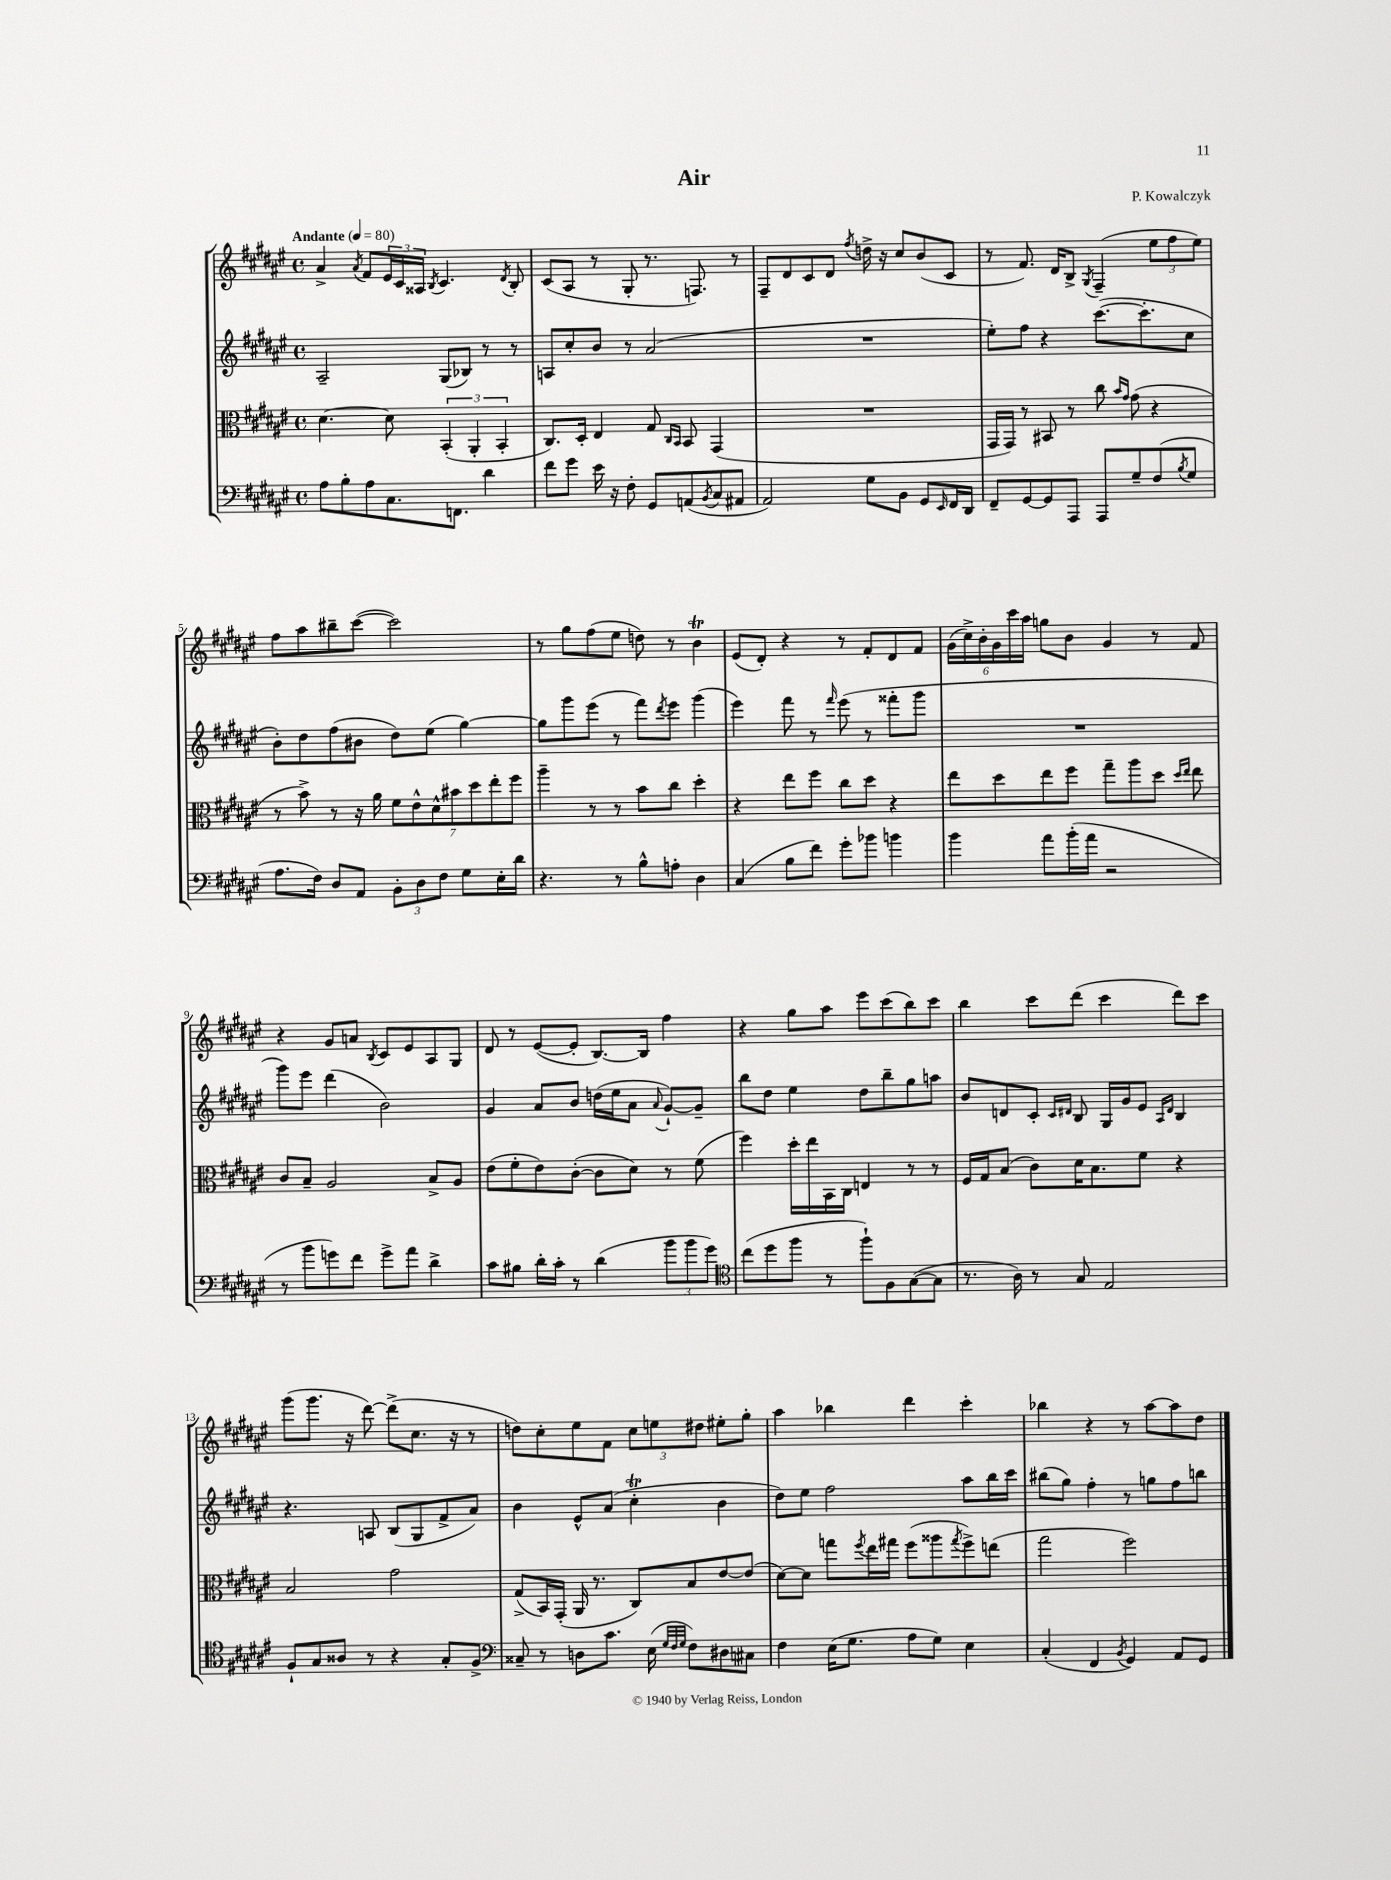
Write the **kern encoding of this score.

**kern	**kern	**kern	**kern
*staff4	*staff3	*staff2	*staff1
*clefF4	*clefC3	*clefG2	*clefG2
*k[f#c#g#d#a#e#]	*k[f#c#g#d#a#e#]	*k[f#c#g#d#a#e#]	*k[f#c#g#d#a#e#]
*M4/4	*M4/4	*M4/4	*M4/4
*met(c)	*met(c)	*met(c)	*met(c)
*MM80	*MM80	*MM80	*MM80
8A#	[4.d#	2A#~	4a#^
8B'	.	.	.
.	.	.	8qa#
8A#	.	.	8f#
8.C#	8d#]	.	24e#
.	.	.	24c#
.	.	.	24A##
.	.	.	8qB
.	(6BB'	(8G#	4.c#
8.FF	.	.	.
.	.	8B-)	.
.	6AA#'	.	.
4d#	.	8r	.
.	6BB'	.	.
.	.	.	8qd#
.	.	8r	8B'
=	=	=	=
8f#	8.C#)	8A	(8c#
8g#	.	8cc#'	8A#
.	16D#'	.	.
16e#	4E#	8b	8r
16r	.	.	.
8F#'	.	8r	8G#'
8GG#	8G#	(2a#	8.r
.	16qqC#	.	.
.	16qqBB	.	.
(8AA	8BB	.	.
.	.	.	8.F)
8qBB	.	.	.
8C#	(4GG#	.	.
8AA#	.	.	8r
=	=	=	=
2AA#)	1r	1r	8F#~
.	.	.	8d#
.	.	.	8c#
.	.	.	8d#
.	.	.	8qff#
8G#	.	.	16dd^
.	.	.	16r
8BB	.	.	8cc#
8GG#	.	.	(8b
16qqEE#	.	.	.
16FF#	.	.	8c#
16DD#	.	.	.
=	=	=	=
8FF#~	16GG#	8ee#')	8r
.	16GG#)	.	.
[8GG#	8r	8ff#	8.f#)
8GG#]	8BB#	4r	.
.	.	.	16d#
8AAA#	8r	.	8B^
.	.	.	8qG#
8AAA#	8cc#	([8.ccc#	(4F#~
.	16qqb	.	.
.	16qqg#	.	.
8G#~	(8g#	.	.
.	.	8.ccc#']	.
(8F#	4r	.	12ee#
.	.	.	12ff#
8qB	.	.	.
8G#	.	8cc#	.
.	.	.	12ee#)
=	=	=	=
8.A#	8r	8b')	8ff#
.	8b^)	8dd#	8aa#
16F#)	.	.	.
8D#	8r	(8ff#	8bb#~
8AA#	16r	8b#	([8ccc#
.	16a#	.	.
12BB'	14f#	8dd#)	2ccc#])
.	14e#^^	.	.
12D#	.	.	.
.	.	(8ee#	.
.	14d#^^	.	.
12F#	.	.	.
.	14b#	.	.
8G#	.	[4gg#)	.
.	14dd#	.	.
.	14ee#'	.	.
16E#'	.	.	.
.	14ff#	.	.
16d#	.	.	.
=	=	=	=
4.r	4aa#~	8gg#]	8r
.	.	8ggg#	8gg#
.	8r	(8eee#	(8ff#
8r	8r	8r	8ee#
8B^^	8b	8fff#)	8dd)
.	.	8qddd#	.
8A'	8cc#	8eee#	8r
4D#	4dd#'	(4ggg#	4b
=	=	=	=
(4C#	4r	4eee#)	(8e#
.	.	.	8d#')
8B	8ee#	8fff#	4r
8f#)	8ff#	8r	.
.	.	16qqfff#	.
8g#'	8cc#	(8eee#	8r
8b-	8dd#	8r	8f#'
4b	4r	8fff##'	8d#
.	.	8ggg#	8f#
=	=	=	=
4b	8ee#	1r	(24g#
.	.	.	24cc#^)
.	.	.	24b'
.	8dd#	.	24g#
.	.	.	24ccc#
.	.	.	24aa#
8a#	8ee#	.	8gg
(16b'	8ff#	.	8b
16a#	.	.	.
2r	8gg#~	.	4g#
.	8aa#	.	.
.	8dd#	.	8r
.	16qqdd#	.	.
.	16qqee#	.	.
.	8ee#	.	8f#
=	=	=	=
8r	8c#	8ggg#)	4r
8b	8B~	8eee#	.
8g)	2A#	(4ddd#	8g#
8f#	.	.	8a
.	.	.	8qB
8g^	.	2b)	8c#
8a#	.	.	8e#
4d#^	8B^	.	8A#
.	8A#	.	8G#
=	=	=	=
8c#	(8e#	4g#	8d#
8B#	8f#'	.	8r
16d#'	8e#)	8a#	([8e#
16c#'	.	.	.
8r	([8c#'	8b	8e#']
(4d#	8c#]	(16dd	[8.B)
.	.	16ee#	.
.	8d#)	8a#	.
.	.	.	16B]
.	.	8qqa#	.
12b	8r	[8g#`)	4ff#
12b	.	.	.
.	(8f#	8g#~]	.
12g#)	.	.	.
=	=	=	=
*clefC4	*	*	*
(8cc#	4ff#)	8bb	4r
8dd#	.	8dd#	.
8ff#	16dd#'	4ee#	8gg#
.	16ee#	.	.
8r	16BB	.	8aa#
.	16C#	.	.
8ff#`)	4E	8dd#	8eee#
8F#	.	8bb~	(8ccc#
([8G#	8r	8gg#	8bb)
8G#]	8r	8aa	8ccc#
=	=	=	=
8.r	16F#	8b	4bb
.	16G#	.	.
.	(8B	8d	.
16A#)	.	.	.
8r	8c#)	8c#'	8ccc#
.	.	16qqc#	.
.	.	16qqd#	.
8G#	16d#	8B	(8ddd#
.	8.B	.	.
2E#	.	16G#	4ccc#
.	.	16g#	.
.	8f#	8e#	.
.	.	16qqA#	.
.	.	16qqd#	.
.	4r	4B	8ddd#)
.	.	.	8ccc#
=	=	=	=
8F#`	2B	4.r	(8ggg#
8G#	.	.	8.ggg#
8A##	.	.	.
.	.	.	16r
8r	.	8A	[8ddd#)
4r	2g#	(8B	(8ddd#^]
.	.	8G#	8.cc#
8G#'	.	8f#^	.
.	.	.	16r
8F#^	.	8a#)	8r
=	=	=	=
*clefF4	*	*	*
8C##~	(8G#^	4b	8dd)
8r	16BB)	.	8cc#'
.	(16GG#'	.	.
8D	16AA#	8e#^^	8ee#
.	8.r	.	.
8.c#	.	(8a#	8f#
.	8C#)	4cc#'	12cc#
(16E#	.	.	.
.	.	.	12ee
32qqG#	.	.	.
32qqF#	.	.	.
32qqG#	.	.	.
8F#)	8B	.	.
.	.	.	12dd#
8D#	[8e#	4b	8ee#'
8C#	(8e#]	.	8gg#'
=	=	=	=
4F#	[8d#)	8dd#)	4aa#
.	8d#]	8ee#	.
(16E#	8gg	2ff#	4bb-
8.G#	.	.	.
.	8qff#	.	.
.	16ee#	.	.
.	16gg#	.	.
8A#	(8ff#	.	4ddd#
8G#)	8aa##	.	.
.	8qgg#	.	.
4E#	8ff#^)	8aa#	4ccc#'
.	(8ee	16bb	.
.	.	16ccc#	.
=	=	=	=
(4C#'	2gg#	(8bb#	4bb-
.	.	8gg#)	.
4FF#	.	4ff#'	4r
8qBB	.	.	.
4GG#)	2ff#)	8r	8r
.	.	8gg	[8aa#
8AA#	.	8ff#	8aa#]
8GG#	.	8bb	8dd#
==	==	==	==
*-	*-	*-	*-
